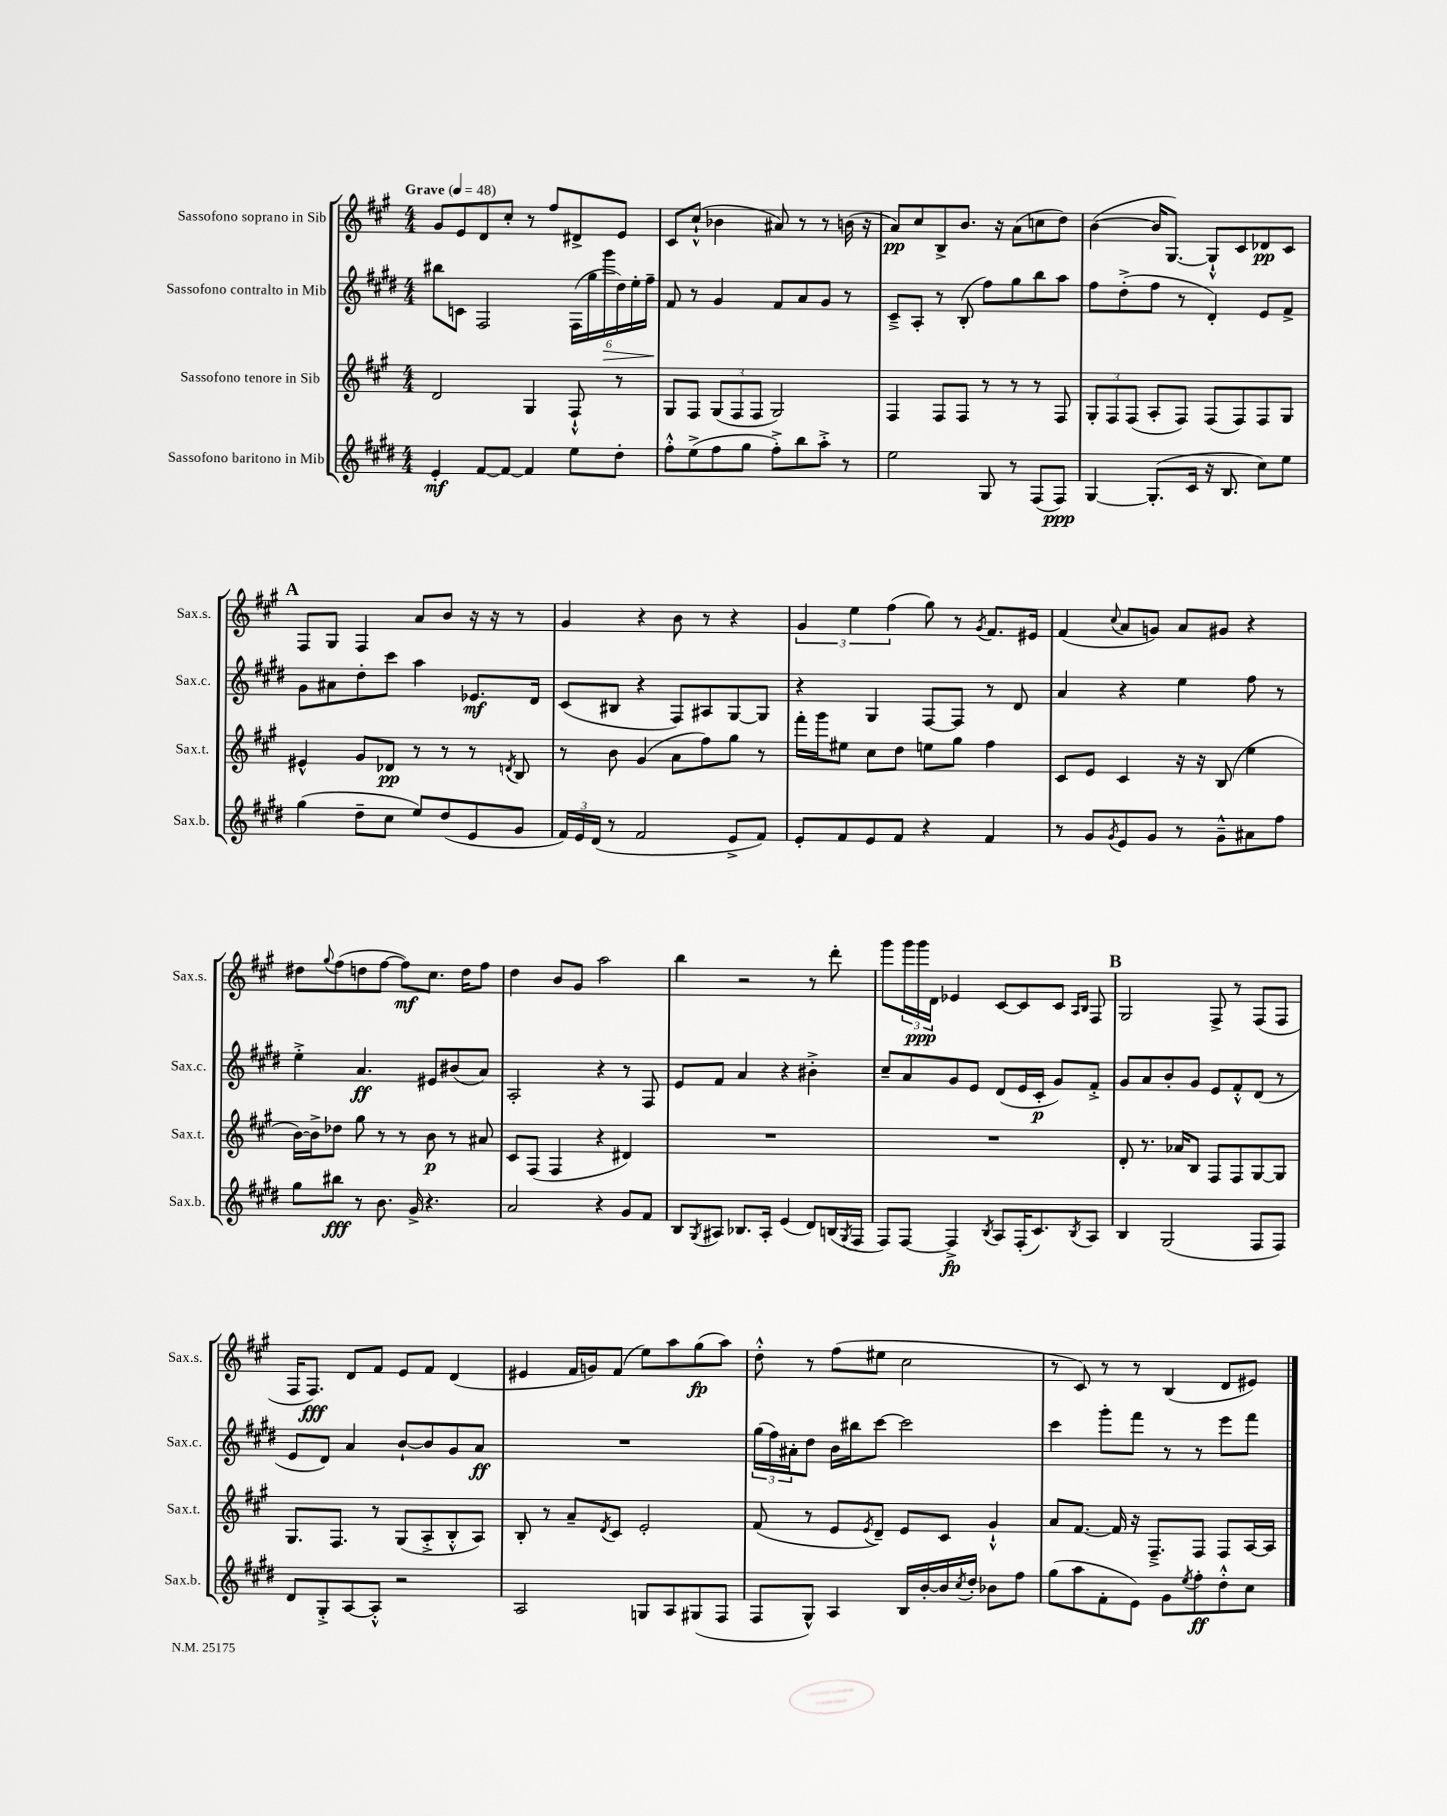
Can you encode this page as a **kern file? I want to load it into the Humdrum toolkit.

**kern	**kern	**kern	**kern
*staff4	*staff3	*staff2	*staff1
*clefG2	*clefG2	*clefG2	*clefG2
*k[f#c#g#d#]	*k[f#c#g#]	*k[f#c#g#d#]	*k[f#c#g#]
*M4/4	*M4/4	*M4/4	*M4/4
*MM48	*MM48	*MM48	*MM48
4e'	2d	8bb#	8g#
.	.	8c	8e
[8f#	.	2F#	8d
8f#_	.	.	8cc#'
4f#]	4G#	.	8r
.	.	.	8ff#
8ee	8F#`^^	(24F#	8d#^
.	.	24gg#	.
.	.	24ggg#	.
8dd#'	8r	24dd#)	8e
.	.	24ee'	.
.	.	24ff#~	.
=	=	=	=
8ff#'^^	8G#	8f#	8c#
(8ee^	8F#	8r	(8cc#`^^
8ff#	(12G#	4g#	4b-
.	12F#	.	.
8gg#	.	.	.
.	12F#	.	.
8ff#'^)	2G#)	8f#	8a#)
8bb	.	8a	8r
8aa'^	.	8g#	8r
8r	.	8r	(16b
.	.	.	16r
=	=	=	=
2ee	4F#	8c#~^	8a)
.	.	8A'	8cc#
.	8F#	8r	8B^
.	8F#	(8B'	8.b
8G#	8r	8ff#)	.
.	.	.	16r
8r	8r	8gg#	(8a
(8F#	8r	8bb	8cc
8F#)	8F#	8aa	8dd)
=	=	=	=
[4G#	12G#'	8ff#	([4b
.	12F#	.	.
.	.	(8dd#'^	.
.	(12F#	.	.
(8.G#']	8A'	8ff#	16b]
.	.	.	[8.G#)
.	8F#)	8r	.
16c#	.	.	.
16r	(8F#	4d#')	8G#`^^]
8.B	.	.	.
.	8F#)	.	8c#
8cc#)	8F#	8e	8d-
8ee	8G#	8f#^	8c#
=	=	=	=
(4gg#	4e#^^	8g#	8F#
.	.	8a#	8G#
8dd#~	8g#	8dd#'	4F#
8cc#	8d-	8ccc#	.
8ee)	8r	4aa	8a
(8dd#	8r	.	8b
8e	8r	8.e-	16r
.	.	.	16r
.	8qd	.	.
8g#	8B	.	8r
.	.	16d#	.
=	=	=	=
24f#)	8r	(8c#	4g#
24e	.	.	.
(24d#	.	.	.
8r	8b	8B#	.
2f#	(4g#	4r	4r
.	8a	8F#)	8b
.	8ff#)	8A#	8r
8e^	8gg#	[8G#	4r
8f#)	8r	8G#]	.
=	=	=	=
8e'	16fff#'	4r	6g#
.	16ggg#	.	.
8f#	8ee#	.	.
.	.	.	6ee
8e	8cc#	4G#	.
.	.	.	(6ff#
8f#	8dd	.	.
4r	8ee	[8F#	8gg#)
.	8gg#	8F#]	8r
.	.	.	8qg#
4f#	4ff#	8r	8.f#
.	.	8d#	.
.	.	.	16e#
=	=	=	=
8r	8c#	4a	(4f#
8g#	8e	.	.
8qg#	.	.	8qqcc#
8e	4c#	4r	8a
8g#	.	.	8g)
8r	16r	4ee	8a
.	16r	.	.
8g#~^^	(8B	.	8g#
8a#	4ee	8ff#	4r
8ff#	.	8r	.
=	=	=	=
8gg#	[16b)	4ee'^	8dd#
.	16b^]	.	.
.	.	.	8qqgg#
8bb#	8dd-	.	(8ff#
8r	8gg#	4.a	8dd
8.b	8r	.	[8ff#
.	8r	.	8ff#])
16g#^	.	.	.
4.r	8b	8e#	8.cc#
.	8r	(8b#	.
.	.	.	16dd
.	8a#	8a)	8ff#
=	=	=	=
2a	8c#	2A'	4dd
.	(8F#	.	.
.	4F#	.	8b
.	.	.	8g#
4r	4r	4r	2aa
8g#	4d#)	8r	.
8f#	.	8F#	.
=	=	=	=
8B	1r	8e	4bb
8qG#	.	.	.
8A#	.	8f#	.
8.B-	.	4a	2r
16A#'	.	.	.
(4e	.	4r	.
8d#)	.	4b#'^	8r
(16B	.	.	8ddd'
8qG#	.	.	.
16F#	.	.	.
=	=	=	=
8F#)	1r	8cc#~	8ggg#
[8F#	.	8a	24ggg#
.	.	.	24ggg#
.	.	.	24d
4F#^]	.	8g#	4e-
.	.	8e	.
8qB	.	.	.
8A	.	(8d#	[8c#
(16F#'	.	16e	8c#]
8.c#)	.	16c#'	.
.	.	8g#)	8c#
.	.	.	16qqA
8qB	.	.	16qqB
8A	.	8f#'^	8F#
=	=	=	=
4B	8d'	8g#	2G#
.	8.r	8a	.
(2G#	.	8b'	.
.	16a-	.	.
.	8B	8g#	.
.	8F#	8e	8F#^
.	8F#	8f#'^^	8r
8F#	[8G#	(8d#	(8F#
8F#)	8G#]	8r	8F#
=	=	=	=
8d#	8.G#	8e	16F#
.	.	.	8.F#)
8G#'^	.	8d#)	.
.	8.F#	.	.
[8A	.	4a	8d
8A'^^]	8r	.	8f#
2r	(8G#	[8b`	8e
.	8A'^	8b]	8f#
.	8B'^^	8g#	(4d
.	8A)	8a	.
=	=	=	=
2A	8B'	1r	4e#
.	8r	.	.
.	8a~	.	16f#
.	.	.	16g)
.	8qd	.	.
.	8c#	.	(8f#
8G	2e'	.	8ee)
8A	.	.	8aa
(8G#	.	.	(8gg#
8F#	.	.	8aa)
=	=	=	=
8F#	(8f#	(24gg#	8dd'^^
.	.	24ff#)	.
.	.	24a#'	.
8G#^^)	8r	8dd#	8r
4A	8e	16b	(8ff#
.	.	16bb#	.
.	8qe	.	.
.	8d~)	[8ccc#	8ee#
16B	8e	2ccc#]	2cc#
[16b'	.	.	.
16b]	8c#	.	.
8qcc#	.	.	.
16dd#'	.	.	.
8b-	4g#`^^	.	.
8ff#	.	.	.
=	=	=	=
(8gg#	8a	4ccc#	8r
8aa	[8.f#	.	8c#)
8f#'	.	8ggg#'	8r
.	16f#]	.	.
8e)	16r	8fff#	8r
.	8.F#~^	.	.
8g#	.	8r	(4B
8qee	.	.	.
8ff#'	8F#	8r	.
8dd#'^^	8F#	8eee	8d
8cc#	[16A	8fff#	8e#)
.	16A]	.	.
==	==	==	==
*-	*-	*-	*-
